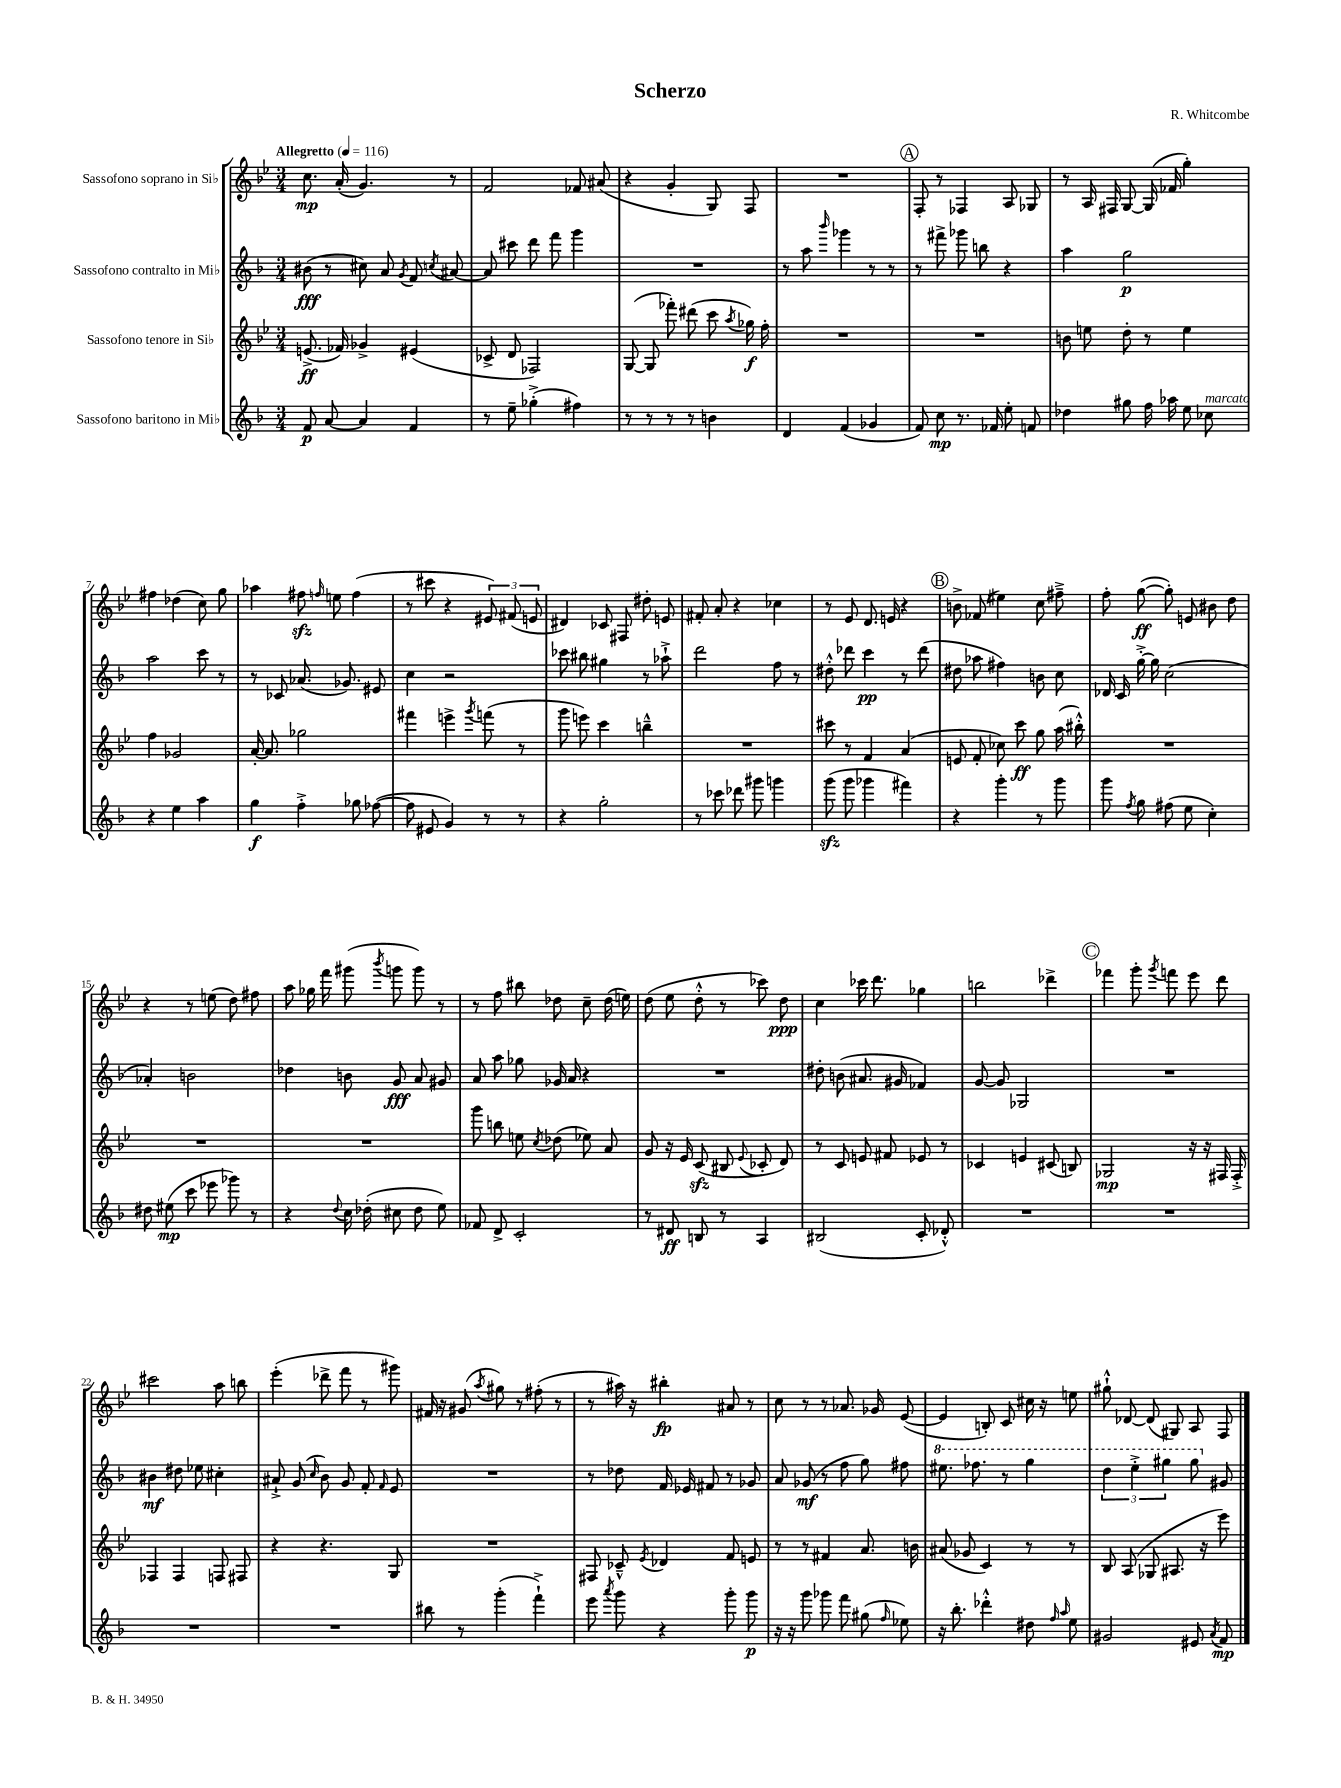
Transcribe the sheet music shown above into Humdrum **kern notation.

**kern	**kern	**kern	**kern
*staff4	*staff3	*staff2	*staff1
*clefG2	*clefG2	*clefG2	*clefG2
*k[b-]	*k[b-e-]	*k[b-]	*k[b-e-]
*M3/4	*M3/4	*M3/4	*M3/4
*MM116	*MM116	*MM116	*MM116
8f	(8.e^	(8b#	8.cc
[8a	.	8r	.
.	16f-)	.	(16a'
4a]	4g-^	8cc#)	4.g)
.	.	8a	.
.	.	8qg	.
4f	(4e#	8f	.
.	.	8qcc	.
.	.	[8a#	8r
=	=	=	=
8r	8c-^	8a#]	2f
8ee~	8d	8ccc#	.
(4gg-'^	2F-)	8ddd	.
.	.	8fff	.
4ff#)	.	4ggg	8f-
.	.	.	(8a#
=	=	=	=
8r	([8G	2.r	4r
8r	8G]	.	.
8r	8fff-')	.	4g'
8r	(8ddd#	.	.
4b	8ccc	.	8G)
.	8qaa	.	.
.	16gg-)	.	8F
.	16ff'	.	.
=	=	=	=
4d	2.r	8r	2.r
.	.	8aa	.
.	.	16qqbbb-	.
(4f	.	4ggg-	.
4g-	.	8r	.
.	.	8r	.
=	=	=	=
8f)	2.r	8r	8F'
8cc	.	8fff#^	8r
8.r	.	8ggg-	4F-
.	.	8bb	.
16f-	.	.	.
8ee'	.	4r	8A
8f	.	.	8G-
=	=	=	=
4dd-	8b	4aa	8r
.	8ee	.	16A
.	.	.	16F#
8gg#	8dd'	2gg	[8G
16ff	8r	.	(16G]
16aa-	.	.	16f-
8ee	4ee	.	4gg')
8cc-	.	.	.
=	=	=	=
4r	4ff	2aa	4ff#
4ee	2g-	.	(4dd-
4aa	.	8ccc	8cc)
.	.	8r	8gg
=	=	=	=
4gg	[16a'	8r	4aa-
.	8.a]	.	.
.	.	8c-	.
4ff'^	2gg-	(8.a-	8ff#
.	.	.	16qqff
.	.	.	8ee
.	.	8.g-)	.
8gg-	.	.	(4ff
([8ff-	.	8e#	.
=	=	=	=
8ff-]	4fff#	4cc	8r
8e#	.	.	8ccc#
4g)	4eee^	2r	4r
.	8qggg	.	.
8r	(8fff	.	12e#)
.	.	.	(12f#
8r	8r	.	.
.	.	.	12e
=	=	=	=
4r	8ggg	8ccc-	4d#)
.	8eee)	8bb#	.
2gg'	4ccc	4gg#	8c-
.	.	.	8F#
.	4bb~^^	8r	8dd#'
.	.	8aa-`^	8e
=	=	=	=
8r	2.r	2ddd	8f#'
8ccc-	.	.	8a'
8ddd-	.	.	4r
8ggg#	.	.	.
4ggg	.	8ff	4cc-
.	.	8r	.
=	=	=	=
(8ggg	8ccc#	8dd#'^^	8r
8ggg	8r	8ddd-	8e-
4ggg-	4f	4ccc	8.d
.	.	.	16e
4fff#)	(4a	8r	4r
.	.	(8ddd-	.
=	=	=	=
4r	8e	8dd#	8b^
.	8f'	8aa-	(8f-
4ggg'	8cc-)	4ff#)	4ee#)
.	8ccc	.	.
8r	8gg	8b	8cc
8ggg	(16aa	8cc	8ff#~^
.	16bb#'^^)	.	.
=	=	=	=
8ggg	2.r	16d-	8ff'
.	.	16c	.
8qff	.	.	.
8gg	.	[16gg'^	([8gg
.	.	16gg]	.
(8ff#	.	(2cc	8gg'])
8ee	.	.	8e
4cc')	.	.	8b#
.	.	.	8dd
=	=	=	=
8dd#	2.r	4a-')	4r
(8ee#	.	.	.
8ccc	.	2b	8r
8eee-	.	.	(8ee
8ggg-)	.	.	8dd)
8r	.	.	8ff#
=	=	=	=
4r	2.r	4dd-	8aa
.	.	.	16gg-
.	.	.	16fff
8qqdd	.	.	.
16cc	.	8b	(8ggg#
(16dd-'	.	.	.
.	.	.	8qbbb-
8cc#	.	8g	8ggg
8dd-	.	8a	8ggg)
8ee)	.	8g#	8r
=	=	=	=
8f-	8ggg	8a	8r
8d^	8bb	8aa	8ff
2c'	8ee	8gg-	8bb#
.	8qcc	.	.
.	(8dd-	16g-	8dd-
.	.	16a	.
.	8ee-)	4r	8cc~
.	8a	.	(16dd-
.	.	.	16ee)
=	=	=	=
8r	8g	2.r	(8dd
8d#	16r	.	8ee-
.	16e-	.	.
8B	(8c	.	8dd'^^
8r	8B#	.	8r
.	8qqe-	.	.
4A	8c-'	.	8ccc-)
.	8d)	.	8dd
=	=	=	=
(2B#	8r	8dd#'	4cc
.	8c	(8b	.
.	8e	8.a#	16ccc-
.	.	.	8.ddd
.	8f#	.	.
.	.	16g#	.
8c'	8e-	4f-)	4gg-
8d-'^^)	8r	.	.
=	=	=	=
2.r	4c-	[8g	2bb
.	.	8g]	.
.	4e	2G-	.
.	(8c#	.	4ddd-^
.	8B)	.	.
=	=	=	=
2.r	2G-	2.r	4fff-
.	.	.	8ggg'
.	.	.	8qggg
.	.	.	8fff
.	16r	.	8eee-
.	16r	.	.
.	16F#	.	8ddd
.	16F#'^	.	.
=	=	=	=
2.r	4F-	4b#	2ccc#
.	4F-	8dd#	.
.	.	8ee-	.
.	8F	4cc#'	8aa
.	8F#	.	8bb
=	=	=	=
2.r	4r	8a#`^	(4eee-'
.	.	(8g	.
.	.	16qqcc	.
.	4.r	8b-)	8ddd-^
.	.	8g	8fff
.	.	8f'	8r
.	.	16qqf	.
.	8G	8e	8ggg#)
=	=	=	=
8bb#	2.r	2.r	16f#
.	.	.	16r
8r	.	.	(8g#
.	.	.	8qaa
(4ggg'	.	.	8gg#)
.	.	.	8r
4fff`^)	.	.	(8ff#'
.	.	.	8r
=	=	=	=
8eee	8F#	8r	8r
8qaaa	.	.	.
8ggg	8c-~^^	8dd-	16aa#)
.	.	.	16r
.	8qe-	.	.
4r	4d-	16f	4bb#'
.	.	16e-	.
.	.	8f#	.
8ggg'	8f	8r	8a#
8ggg	8e	8g-	8r
=	=	=	=
16r	8r	8a	8cc
16r	.	.	.
8ggg	8r	(8g-	8r
8ggg-	4f#	8r	8r
8fff	.	8ff	8.a-
(8gg#	8.a	8gg)	.
.	.	.	16g-
16qqff	.	.	.
8ee-)	.	8ff#	([8e-
.	16b	.	.
=	=	=	=
16r	(8a#	8.eee#	4e-]
8.bb-'	.	.	.
.	8g-	.	.
.	.	8.fff-	.
4ddd-'^^	4c)	.	8B')
.	.	8r	8c
8dd#	8r	4ggg	16cc#
.	.	.	16r
16qqff	.	.	.
16qqaa	.	.	.
8ee	8r	.	8ee
=	=	=	=
2g#	8B-	6ddd	8gg#`^^
.	(8A	.	[8d-
.	.	6eee'^	.
.	8G-	.	(8d-]
.	.	6ggg#	.
.	8.A#	.	8G#)
8e#	.	8ggg#	8A
.	16r	.	.
8qa	.	.	.
8f	8eee-)	8g#	8F
==	==	==	==
*-	*-	*-	*-
